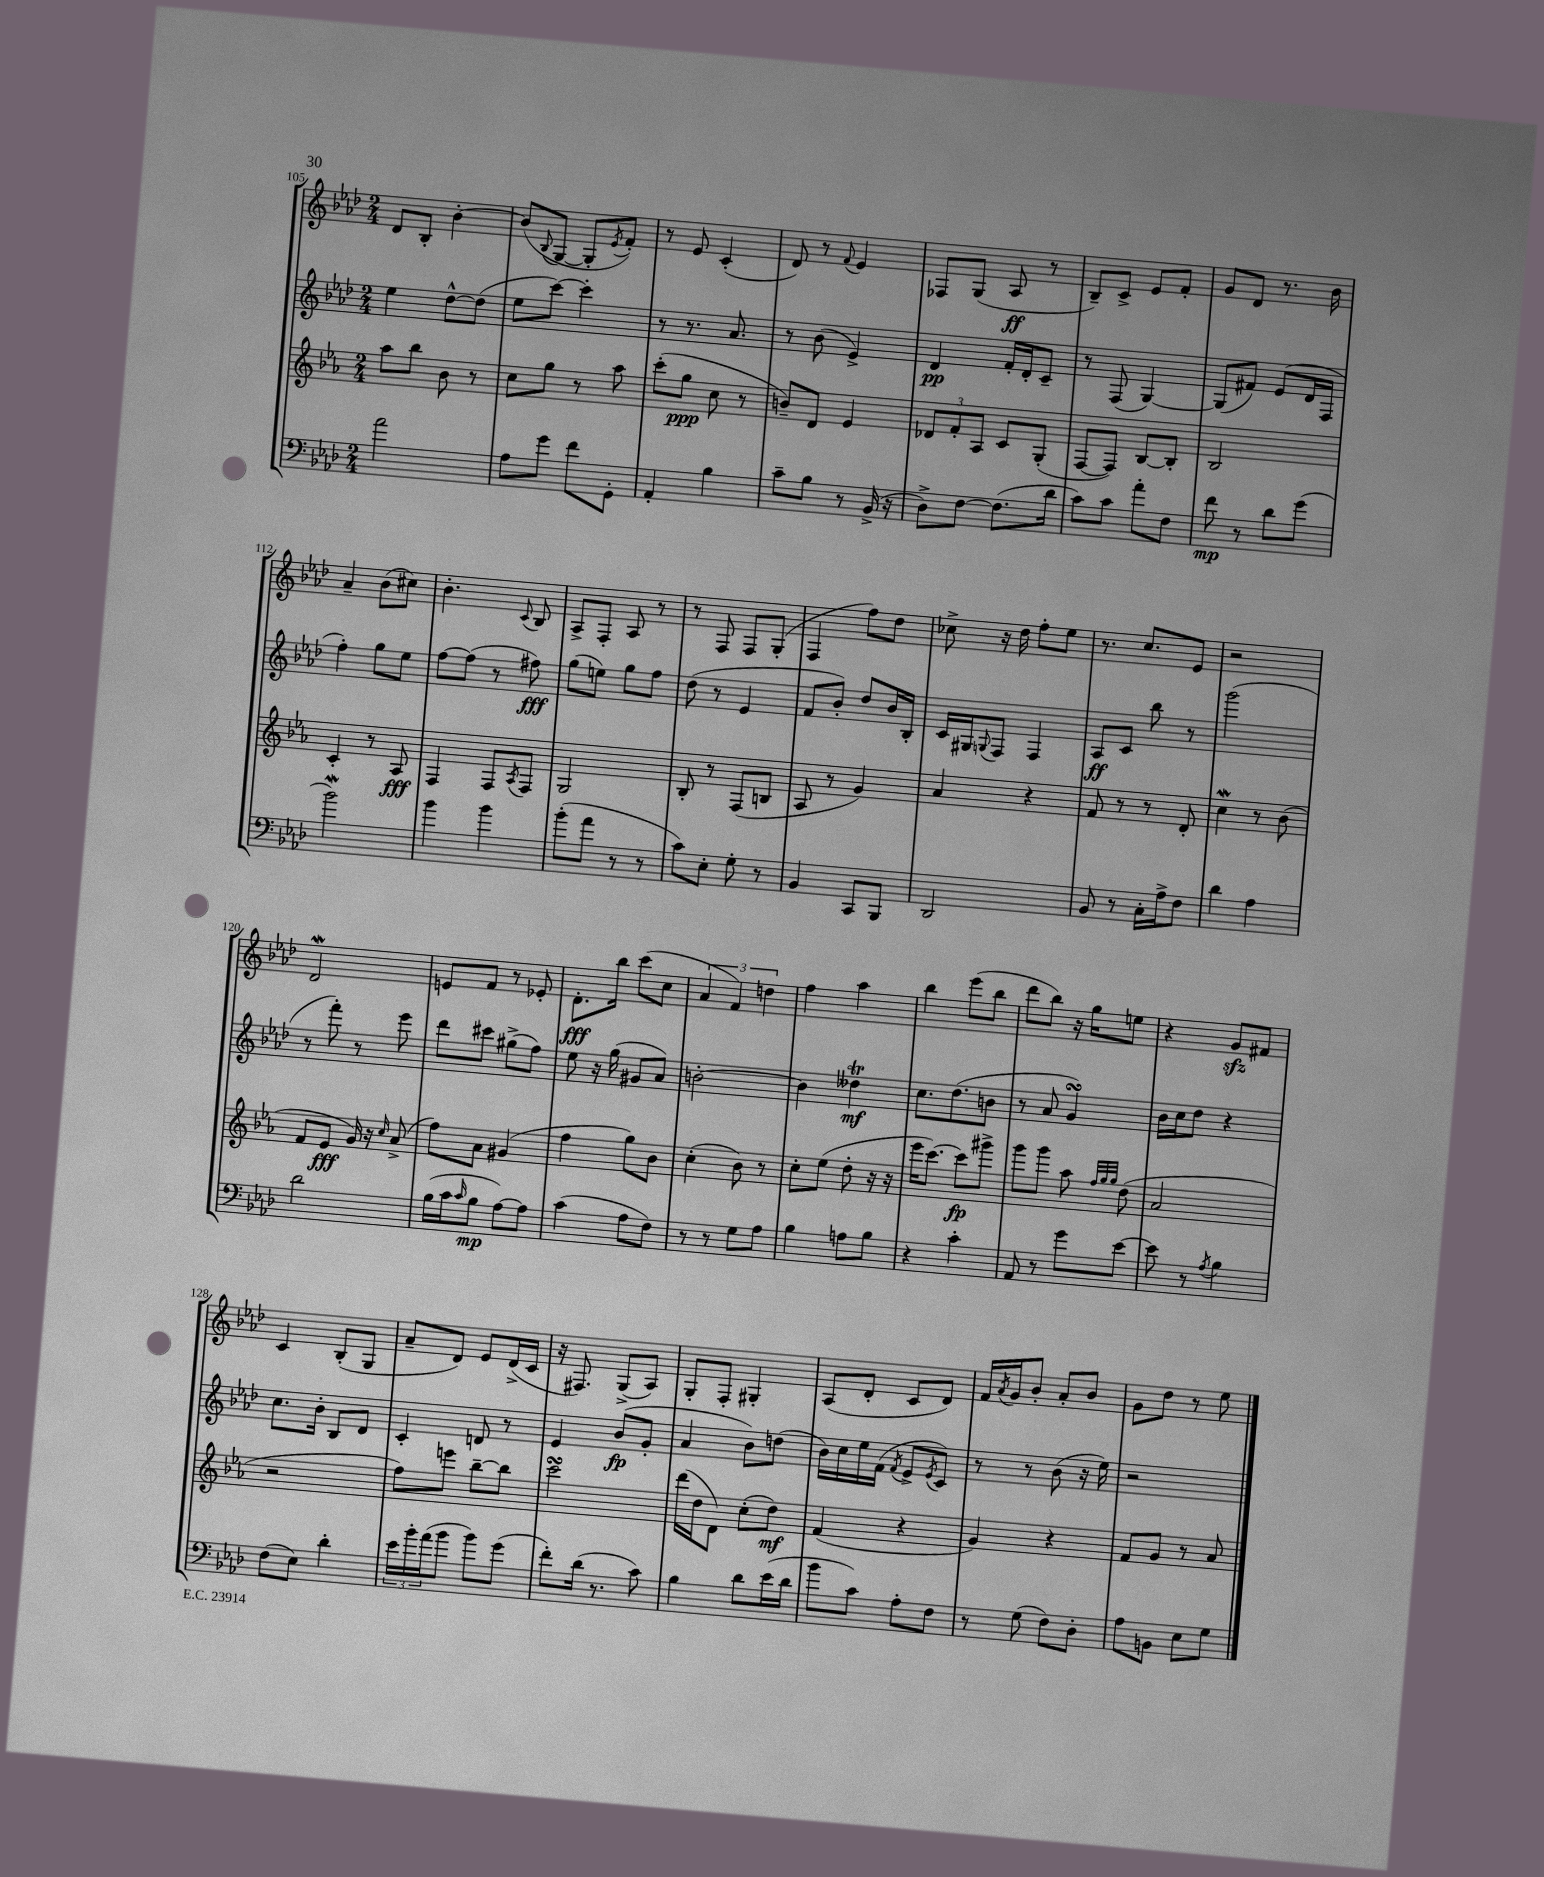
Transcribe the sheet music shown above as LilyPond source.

<<
\new StaffGroup <<
\new Staff = "s0" {
    \clef treble \key aes \major \numericTimeSignature \time 2/4
    des'8 bes8-. bes'4~-. |
    bes'8( \appoggiatura { bes8 } g8~ g8-. \acciaccatura { ees'8 } f'8-.) |
    r8 ees'8 c'4-.( |
    des'8) r8 \appoggiatura { f'8 } ees'4 |
    fes8 g8( aes8\ff r8 |
    bes8--) c'8-> ees'8 f'8-. |
    g'8 des'8 r8. bes'16 |
    aes'4-- bes'8( cis''8) |
    bes'4.-. \appoggiatura { c'8 } bes8 |
    aes8-> f8-. aes8 r8 |
    r8 f8 f8 g8-.( |
    f4 f''8) des''8 |
    ces''8-> r16 des''16 f''8-. ees''8 |
    r8. c''8. ees'8 |
    r2 |
    des'2\mordent |
    e'8 f'8 r8 ees'8-. |
    des'8.-.\fff bes''16 c'''8( c''8 |
    \tuplet 3/2 { aes'4 f'4) d''4 } |
    f''4 aes''4 |
    bes''4 ees'''8( bes''8 |
    des'''8 bes''8) r16 g''16 e''8 |
    r4 g'8\sfz fis'8 |
    c'4 bes8-.( g8 |
    aes'8-- des'8) ees'8 des'16->( c'16 |
    r16 fis8.) g8->( aes8) |
    g8-. f8-. gis4-. |
    aes8( des'8-. c'8 des'8) |
    f'16 \acciaccatura { aes'8 } g'16 bes'8-. aes'8-. bes'8 |
    g'8 des''8 r8 ees''8 \bar "|." |
}
\new Staff = "s1" {
    \clef treble \key aes \major \numericTimeSignature \time 2/4
    ees''4 des''8~-^ des''8( |
    ees''8 c'''8~) c'''4-. |
    r8 r8. aes'8. |
    r8 bes'8( ees'4->) |
    des'4\pp f'16-. des'16-. c'8-- |
    r8 f8( g4~) |
    g8( fis'8) ees'8( des'16 f16 |
    f''4-.) g''8 ees''8 |
    f''8~ f''8( r8 fis''8\fff) |
    g''8( e''8) g''8 f''8 |
    des''8( r8 ees'4 |
    f'8 bes'8-.) des''8 bes'16 bes16-. |
    c'16 gis16 \appoggiatura { g8 } f8 f4 |
    aes8\ff c'8 bes''8 r8 |
    g'''2( |
    r8 f'''8-.) r8 ees'''8 |
    des'''8 cis'''8 gis''8->( f''8) |
    ees''8 r16 g''16( gis'8 aes'8) |
    b'2~-. |
    b'4 deses''4\trill\mf |
    c''8. des''8.( b'8 |
    r8 aes'8 g'4\turn) |
    bes'16 c''16 des''8 r4 |
    c''8. bes'16-. bes8 des'8 |
    c'4-. d'8 r8 |
    ees'4 bes'8\fp( g'8-. |
    aes'4 bes'8) d''8( |
    bes'16) c''16 ees''16 f'16( \acciaccatura { f'8 } ees'8-> \acciaccatura { ees'8 } c'8) |
    r8 r8 bes'8( r16 ees''16) |
    r2 \bar "|." |
}
\new Staff = "s2" {
    \clef treble \key ees \major \numericTimeSignature \time 2/4
    aes''8 bes''8 bes'8 r8 |
    c''8 g''8 r8 aes''8 |
    c'''8-.( g''8\ppp c''8 r8 |
    b'8--) d'8 ees'4 |
    \tuplet 3/2 { des'8 f'8-. aes8 } c'8 g8-.( |
    f8~ f8) bes8~ bes8-. |
    bes2 |
    c'4-. r8 aes8\fff |
    f4 f8 \acciaccatura { aes8 } f8 |
    g2 |
    bes8-. r8 f8( b8 |
    aes8 r8 g'4) |
    aes'4 r4 |
    f'8 r8 r8 d'8-. |
    c''4\mordent r8 bes'8( |
    f'8 ees'8\fff g'16) r16 \grace { c''16 } aes'8->( |
    f''8) aes'8 gis'4( |
    f''4 g''8) bes'8 |
    c''4-.( bes'8) r8 |
    c''8-. ees''8( d''8-. r16 r16 |
    ees'''16 c'''8.~) c'''8\fp gis'''8-> |
    g'''8 g'''8 aes''8 \grace { f''32 g''32 g''32 } d''8( |
    aes'2 |
    r2 |
    f''8) e'''8 bes''8~-- bes''8 |
    c'''2\turn |
    d'''16( d''16 d'8) c''8-.( d''8\mf) |
    f'4( r4 |
    g'4) r4 |
    f'8 g'8 r8 aes'8 \bar "|." |
}
\new Staff = "s3" {
    \clef bass \key aes \major \numericTimeSignature \time 2/4
    aes'2 |
    aes8 g'8 f'8 g,8-. |
    aes,4-. bes4 |
    c'8-- bes8 r8 bes,16->( r16 |
    des8->) f8~ f8.( des'16 |
    c'8) c'8 aes'8-. f8 |
    f'8\mp r8 des'8 g'8( |
    bes'2\mordent) |
    bes'4 bes'4 |
    bes'8-.( aes'8 r8 r8 |
    c'8) ees8-. g8-. r8 |
    bes,4 c,8 bes,,8 |
    des,2 |
    bes,8 r8 c16-. aes16-> f8 |
    des'4 aes4 |
    des'2 |
    bes16( c'16 \grace { c'16 } bes8\mp aes8~) aes8 |
    c'4( aes8 f8) |
    r8 r8 g8 aes8 |
    bes4 a8 bes8 |
    r4 c'4-. |
    aes,8 r8 g'8 ees'8~ |
    ees'8 r8 \acciaccatura { aes8 } bes4 |
    f8( ees8) des'4-. |
    \tuplet 3/2 { ees'16 bes'16-. aes'16( } bes'8 bes'8) g'8( |
    f'8-.) des'16( r8. c'8) |
    bes4 des'8 ees'16( des'16 |
    bes'8 c'8) aes8-. f8 |
    r8 g8( f8) des8-. |
    aes8 b,8 ees8 g8 \bar "|." |
}
>>
>>
\layout { \context { \Score currentBarNumber = #105 } }
